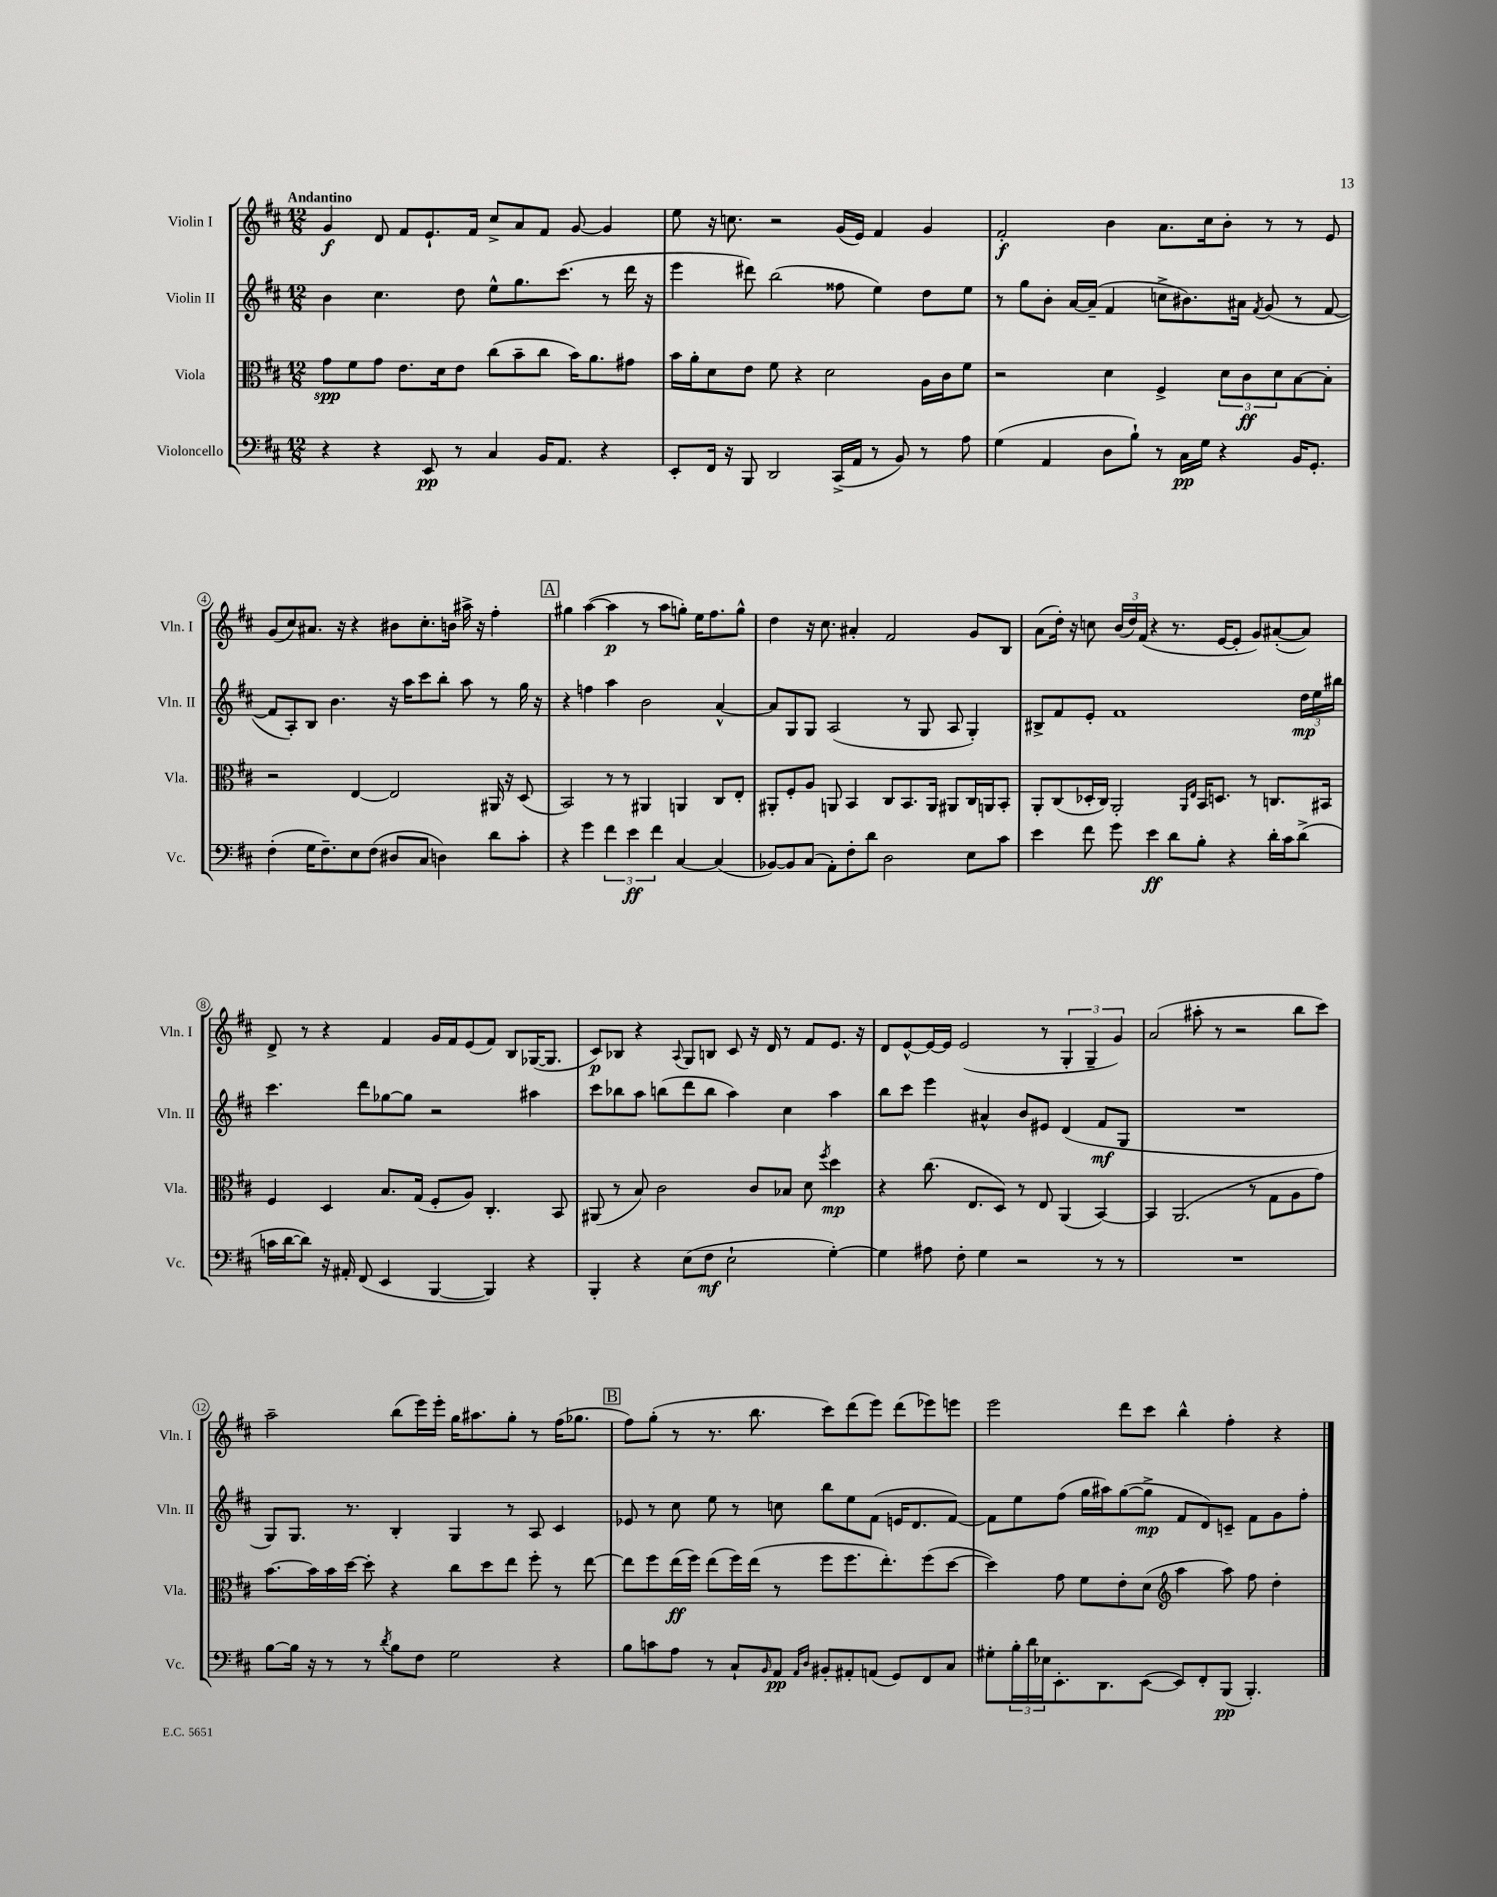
<<
\new StaffGroup <<
\new Staff = "s0" \with { instrumentName = "Violin I" shortInstrumentName = "Vln. I" } {
    \clef treble \key d \major \numericTimeSignature \time 12/8 \tempo "Andantino"
    g'4\f d'8 fis'8 e'8.-! fis'16 cis''8-> a'8 fis'8 g'8~ g'4 |
    e''8 r16 c''8. r2 g'16( e'16) fis'4 g'4 |
    fis'2-.\f b'4 a'8. cis''16 b'8-. r8 r8 e'8 |
    g'8( cis''8) ais'8. r16 r4 bis'8 cis''8.-. b'16 ais''16-> r16 fis''4-. |
    \mark \markup { \box "A" } gis''4 a''4~( a''4\p r8 a''8 g''8-.) e''16 fis''8. g''8-^ |
    d''4 r16 cis''8. ais'4-. fis'2 g'8 b8 |
    a'8( d''16-.) r16 c''8 \tuplet 3/2 { b'16( d''16) fis'16( } r4 r8. e'16~ e'8-. g'8) ais'8~-.( ais'8) |
    d'8-> r8 r4 fis'4 g'16 fis'16 e'8( fis'8) b8 ges16~( ges8. |
    cis'8\p) bes8 r4 \appoggiatura { a8 } g8 b8 cis'8 r16 d'16 r8 fis'8 e'8. r16 |
    d'8 e'8~-^ e'16~ e'16 e'2( r8 \tuplet 3/2 { g4-. g4-- g'4) } |
    a'2( ais''8-. r8 r2 b''8 cis'''8) |
    a''2-- b''8( e'''16) e'''16-. g''16 ais''8. g''8-. r8 fis''16( ges''8. |
    \mark \markup { \box "B" } fis''8) g''8-.( r8 r8. b''8. cis'''8) d'''8( e'''8) d'''8( ees'''8) e'''8 |
    e'''2 d'''8 cis'''8 b''4-^ fis''4-. r4 \bar "|." |
}
\new Staff = "s1" \with { instrumentName = "Violin II" shortInstrumentName = "Vln. II" } {
    \clef treble \key d \major \numericTimeSignature \time 12/8
    b'4 cis''4. d''8 e''8-^ g''8. cis'''8.( r8 d'''16 r16 |
    e'''4 dis'''8) b''2( fisis''8 e''4) d''8 e''8 |
    r8 g''8 b'8-. a'16~ a'16--( fis'4 c''8-> bis'8.) ais'16 \acciaccatura { fis'8 } g'8( r8 fis'8~ |
    fis'8 a8-.) b8 b'4. r16 a''16 cis'''8 b''8-. a''8 r8 g''16 r16 |
    \mark \markup { \box "A" } r4 f''4 a''4 b'2 a'4~-^ |
    a'8 g8 g8 a2( r8 g8 a8 g4-.) |
    bis8-> fis'8 e'8-. fis'1 \tuplet 3/2 { d''16\mp e''16 bis''16 } |
    cis'''4. d'''8 ges''8~ ges''8 r2 ais''4 |
    cis'''8 bes''8 a''8 b''8( d'''8 b''8 a''4) cis''4 a''4 |
    b''8 cis'''8 e'''4 ais'4-^ b'8 eis'8 d'4( fis'8\mf g8 |
    R1. |
    g8) g8. r8. b4-. g4 r8 a8 cis'4 |
    \mark \markup { \box "B" } ees'8 r8 cis''8 e''8 r8 c''8 b''8 e''8 fis'8( e'16 d'8. fis'8~) |
    fis'8 e''8 fis''8( g''16 ais''16) g''8~( g''8->\mp fis'8 d'8) c'8-- fis'8 g'8 fis''8-. \bar "|." |
}
\new Staff = "s2" \with { instrumentName = "Viola" shortInstrumentName = "Vla." } {
    \clef alto \key d \major \numericTimeSignature \time 12/8
    g'8\spp fis'8 g'8 e'8. d'16 e'8 cis''8( b'8-- cis''8 b'16) a'8. gis'8 |
    b'16 a'16-. d'8 e'8 fis'8 r4 d'2 a16 cis'16 fis'8 |
    r2 d'4 fis4-> \tuplet 3/2 { d'8 cis'8\ff d'8 } b8~ b8-. |
    r2 e4~ e2 ais,16 r16 d8( |
    \mark \markup { \box "A" } b,2) r8 r8 ais,4 a,4 cis8 e8-. |
    ais,8-. fis8-. a8 a,8 b,4 cis8 b,8. a,16 ais,8 cis16 a,16 b,8-. |
    a,8-. cis8( des16-. cis16) a,2-. \grace { a,16 e16 } b,16 d8. r8 c8. bis,16 |
    fis4 d4 b8. g16( fis8-. a8) cis4.-. b,8 |
    ais,8( r8 b8) cis'2 cis'8 bes8 d'8 \acciaccatura { fis''8 } d''4\mp |
    r4 cis''8.( e8. d8) r8 e8 a,4( b,4~) |
    b,4 a,2.( r8 g8 a8 g'8) |
    b'8.~ b'16 b'16 d''16~ d''8-. r4 cis''8 d''8 e''8 fis''8-. r8 e''8~ |
    \mark \markup { \box "B" } e''8 fis''8 e''16\ff( fis''16) e''8( fis''16) e''16( r8 fis''8 fis''8. e''8.-.) fis''8( d''8~ |
    d''4) g'8 fis'8 e'8-. d'8( \clef treble a''4 a''8) fis''8 d''4-. \bar "|." |
}
\new Staff = "s3" \with { instrumentName = "Violoncello" shortInstrumentName = "Vc." } {
    \clef bass \key d \major \numericTimeSignature \time 12/8
    r4 r4 e,8\pp r8 cis4 b,16 a,8. r4 |
    e,8-. fis,16 r16 b,,8 d,2 cis,16->( a,16 r8 b,8) r8 a8 |
    g4( a,4 d8 b8-!) r8 cis16\pp g16 r4 b,16 g,8.-. |
    fis4-.( g16 fis8.--) e8 fis8( dis8 cis8 d4) d'8 cis'8-. |
    \mark \markup { \box "A" } r4 g'4 \tuplet 3/2 { fis'4 e'4\ff fis'4 } cis4~ cis4( |
    bes,8~) bes,8 cis8( a,8-.) fis8-. d'8 d2 e8 cis'8 |
    e'4 fis'8 g'8 e'4\ff d'8 b8-. r4 d'16-. cis'16 d'8->( |
    c'16 d'16~ d'8) r16 ais,16-. fis,8( e,4 b,,4~ b,,4) r4 |
    b,,4-. r4 e8( fis8\mf e2-! g4~-.) |
    g4 ais8 fis8-. g4 r2 r8 r8 |
    R1. |
    b8~ b16 r16 r8 r8 \acciaccatura { d'8 } b8 fis8 g2 r4 |
    \mark \markup { \box "B" } b8 c'8 a8 r8 cis8-! \grace { b,16 } a,8\pp \grace { a,16 d16 } bis,8-. ais,8-. a,8( g,8) fis,8 cis8 |
    gis8-. \tuplet 3/2 { b16-. d'16 ees16 } e,8.-. d,8. e,8~( e,8) fis,8-. b,,8\pp( b,,4.-.) \bar "|." |
}
>>
>>
\layout { \context { \Score \override BarNumber.stencil = #(make-stencil-circler 0.1 0.3 ly:text-interface::print) } }
